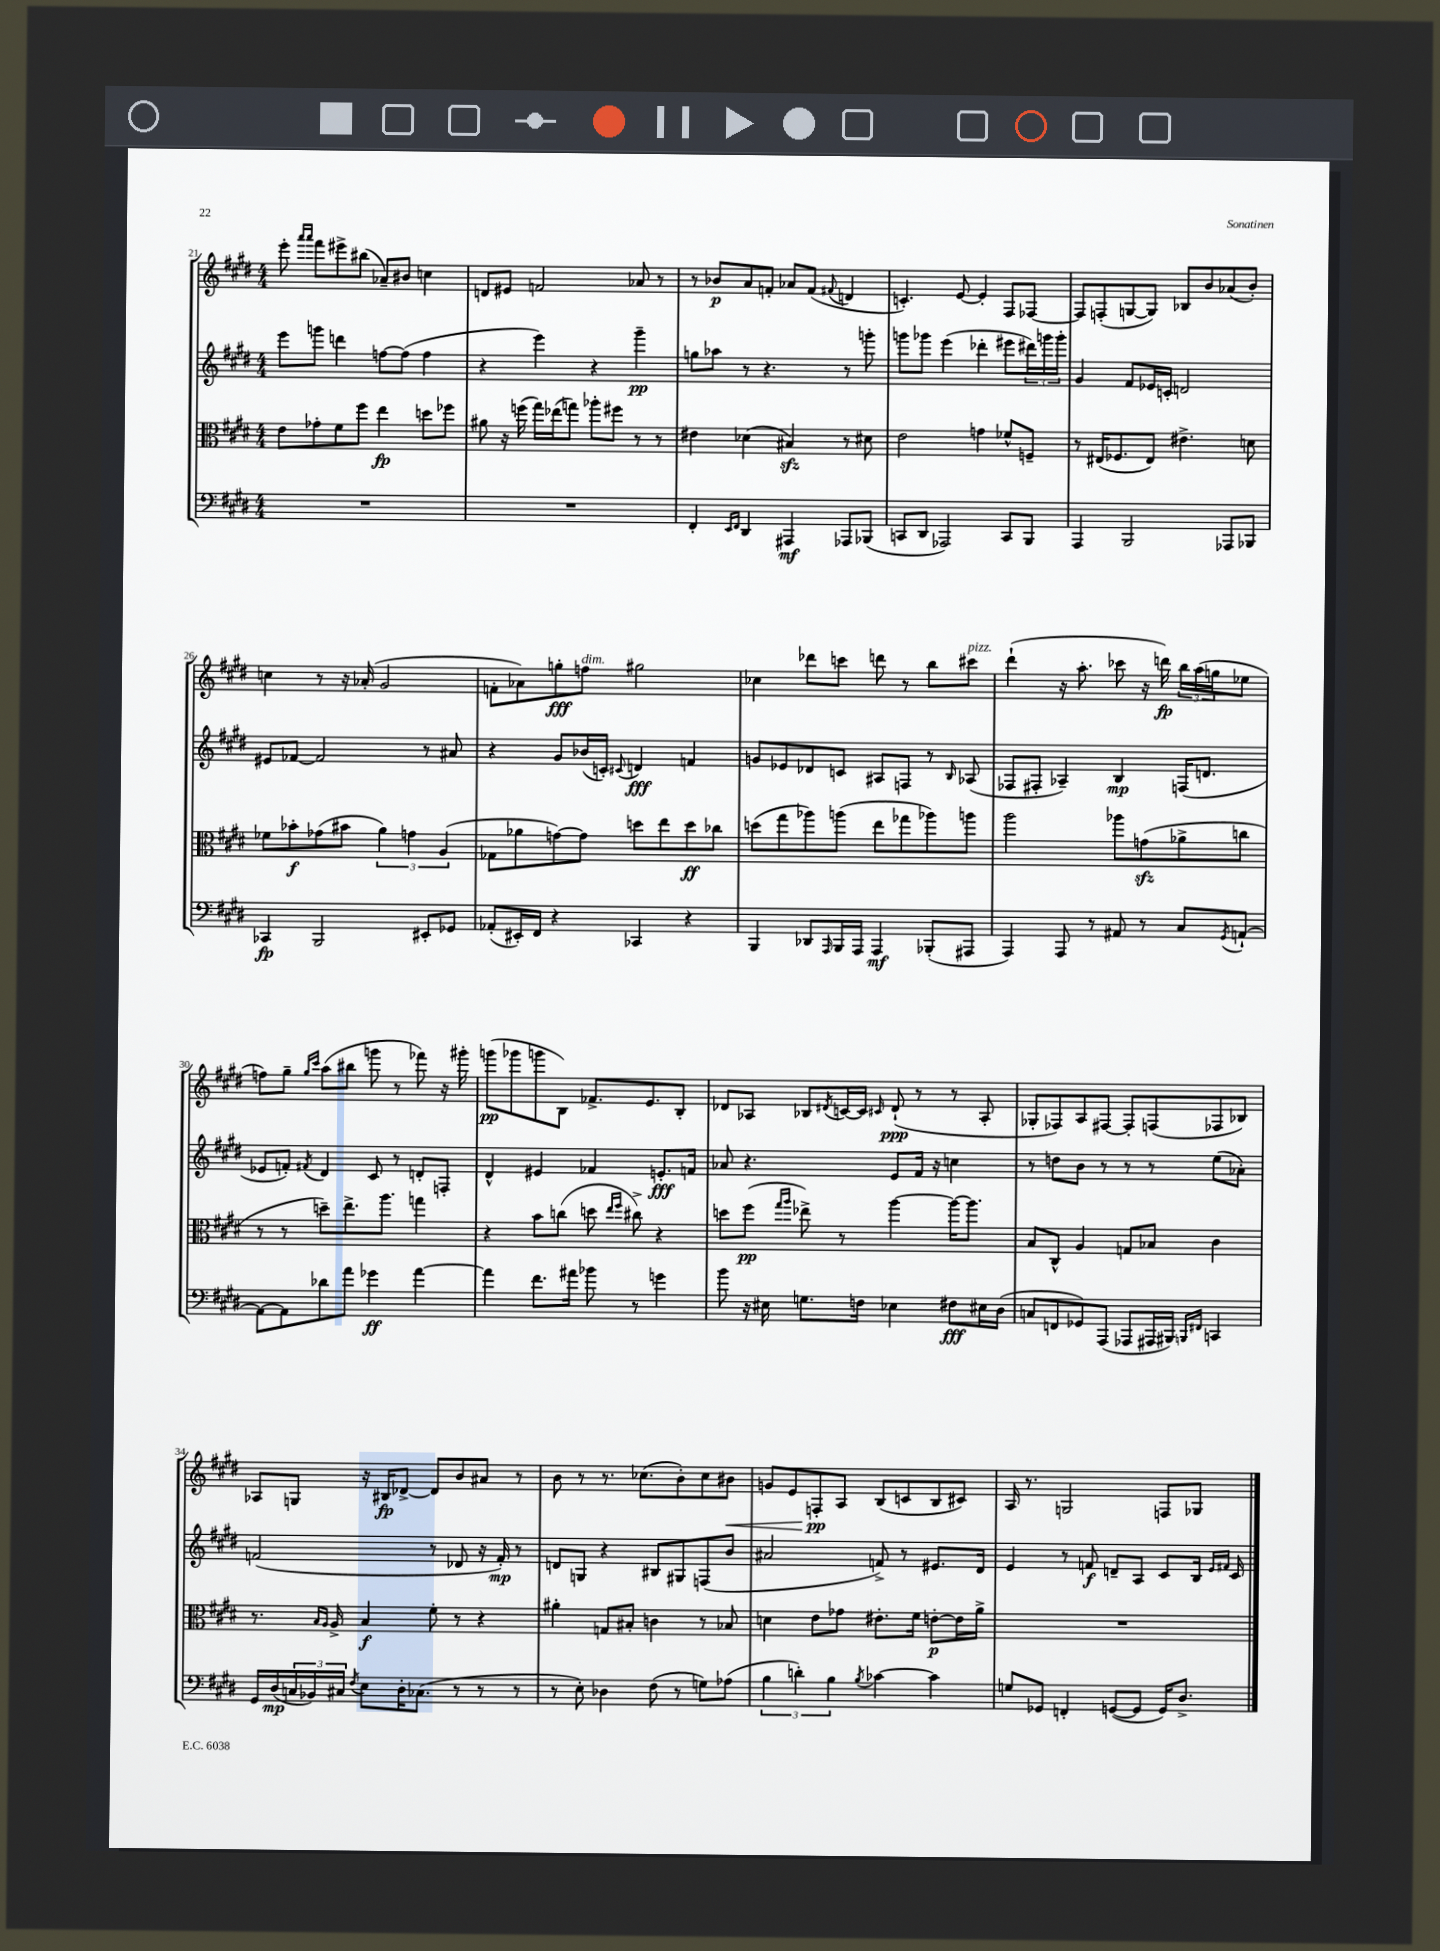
<<
\new StaffGroup <<
\new Staff = "s0" {
    \clef treble \key e \major \numericTimeSignature \time 4/4
    e'''8-. \grace { a'''16 a'''16 } fis'''8 eis'''8-> bis''8( aes'8--) bis'8 c''4 |
    d'8 eis'8 f'2 aes'8 r8 |
    r8 bes'8\p a'8 f'8-. aes'8 f'8( \appoggiatura { fis'8 } d'4 |
    c'4.-.) e'8~ e'4-. fis8 fes8~ |
    fes8 f8-.( g8~ g8) bes8 b'8 aes'8( b'8-.) |
    c''4 r8 r16 aes'16-.( gis'2 |
    f'8-. aes'8) g''8-.\fff f''8^\markup { \italic "dim." } gis''2 |
    ces''4 des'''8 c'''8 d'''8 r8 b''8 cis'''8^\markup { \italic "pizz." } |
    dis'''4-!( r16 a''8.-. ces'''8 r16 d'''16\fp) \tuplet 3/2 { b''16 a''16( g''16 } ees''8 |
    f''8) gis''8-- \grace { gis''16 cis'''16 } a''8( bis''8 g'''8 r8 fes'''8) r16 gis'''16-. |
    g'''8\pp( ges'''8 g'''8 b8) fes'8.-> e'8. b8-. |
    des'8 aes8 bes8 \acciaccatura { dis'8 } c'16~ c'16 \grace { cis'16 } dis'8-!\ppp( r8 r8 aes8-. |
    ges8-. fes8) a8 fis8~ fis8-. f8( fes8 bes8) |
    aes8 g8 r16 bis16\fp des'8~-> des'8 b'8 ais'8 r8 |
    b'8 r8 r8. ces''8.( b'8-.) ces''8 bis'8\< |
    g'8 e'8 f8-.\pp\! a8 b8( c'8 b8 cis'8) |
    a16 r8. g2 f8 ges8 \bar "|." |
}
\new Staff = "s1" {
    \clef treble \key e \major \numericTimeSignature \time 4/4
    e'''8 g'''8 d'''4 f''8~ f''8( f''4 |
    r4 e'''4) r4 gis'''4--\pp |
    g''8 aes''8 r8 r4. r8 g'''8-. |
    g'''8 ges'''8 e'''4( des'''4-. eis'''8 \tuplet 3/2 { dis'''16) g'''16 g'''16-. } |
    gis'4 fis'8 ees'16 c'16-. d'2 |
    eis'8 fes'8~ fes'2 r8 ais'8 |
    r4 gis'8 bes'16( c'16-.) \appoggiatura { cis'8 } d'4\fff f'4 |
    g'8 ees'8 des'8 c'8 ais8 f8 r8 \grace { b16 } aes8( |
    fes8 fis8-. aes4--) b4\mp f16( d'8. |
    ees'8 f'8-.) \acciaccatura { fis'8 } dis'4 cis'8 r8 d'8-. f8-. |
    dis'4-^ eis'4 fes'4 e'8.-.\fff f'16 |
    aes'8 r4. e'8 fis'16 r16 c''4 |
    r8 d''8 b'8 r8 r8 r8 e''8( aes'8-.) |
    f'2( r8 des'8 r16 f'16-.\mp) r8 |
    d'8 g8 r4 bis8 gis8 f8( b'8 |
    ais'2 f'8->) r8 eis'8. dis'16 |
    e'4 r8 f'8\f d'8-- a8 cis'8 b16 \grace { e'16 fis'16 } cis'16 \bar "|." |
}
\new Staff = "s2" {
    \clef alto \key e \major \numericTimeSignature \time 4/4
    e'8 ges'8-. fis'8 fis''8 e''4\fp d''8 fes''8 |
    ais'8 r16 f''16( gis''16) ees''16( g''8) aes''8-. fis''8 r8 r8 |
    eis'4 des'4( bis4\sfz) r8 dis'8 |
    e'2 g'4 fes'8-^ f8-- |
    r8 eis16( fes8. eis8) eis'4.-> d'8 |
    fes'8 bes'8-.\f ges'8( bis'8 \tuplet 3/2 { a'4) g'4 a4( } |
    ges8 aes'8 g'8~) g'8 d''8 e''8 d''8\ff ces''8 |
    d''8( gis''8 aes''8) a''8( e''8 ges''8 aes''8) a''8 |
    a''2 aes''8 g'8\sfz( aes'8-> c''8 |
    r8 r8 d''8--) e''8.-> a''8. g''4 |
    r4 b'8 c''8( d''8 \grace { e''16 fis''16 } cis''8->) r4 |
    d''8 fis''8\pp( \grace { gis''16 a''16 } ees''8->) r8 a''4~ a''16~ a''8. |
    b8 cis8-^ a4 g8 bes8 cis'4 |
    r8. \grace { b16 a16 } a16-> b4\f fis'8-. r8 r4 |
    ais'4-. g8 bis8-. c'4 r8 bes8 |
    d'4 e'8 ges'8 eis'8.-. fis'16 e'8~-.\p e'16 a'16-> |
    R1 \bar "|." |
}
\new Staff = "s3" {
    \clef bass \key e \major \numericTimeSignature \time 4/4
    R1 |
    R1 |
    fis,4-. \grace { e,16 fis,16 } dis,4 ais,,4\mf aes,,8 bes,,8( |
    c,8 dis,8 aes,,2) c,8 b,,8 |
    a,,4 b,,2 aes,,8 bes,,8 |
    ces,4\fp b,,2 eis,8-. ges,8 |
    aes,8-.( eis,16-.) fis,16 r4 ces,4 r4 |
    b,,4 des,8 \grace { a,,16 } b,,16 a,,16 a,,4\mf bes,,8-.( ais,,8 |
    a,,4) a,,8 r8 ais,8 r8 cis8 \acciaccatura { gis,8 } a,8~-! |
    a,8~ a,8 des'8 a'8 ges'4\ff a'4~ |
    a'4 fis'8. ais'16 bes'8 r8 g'4 |
    b'8 r16 eis16 g8. f16 ees4 fis8\fff eis16 dis16( |
    c8 f,8 ges,8) a,,8( aes,,8 ais,,16 bis,,16) \grace { b,,16 fis,16 } c,4 |
    gis,16 dis16\mp( \tuplet 3/2 { c16 bes,16) cis16 } \acciaccatura { fis8 } e8 dis16-. ces8.( r8 r8 r8 |
    r8 e8-.) des4 fis8( r8 g8) aes8( |
    \tuplet 3/2 { b4 d'4-.) b4 } \acciaccatura { b8 } ces'4~ ces'4 |
    g8 ges,8 f,4-. g,8~( g,8 g,16) dis8.-> \bar "|." |
}
>>
>>
\layout { \context { \Score currentBarNumber = #21 } }
